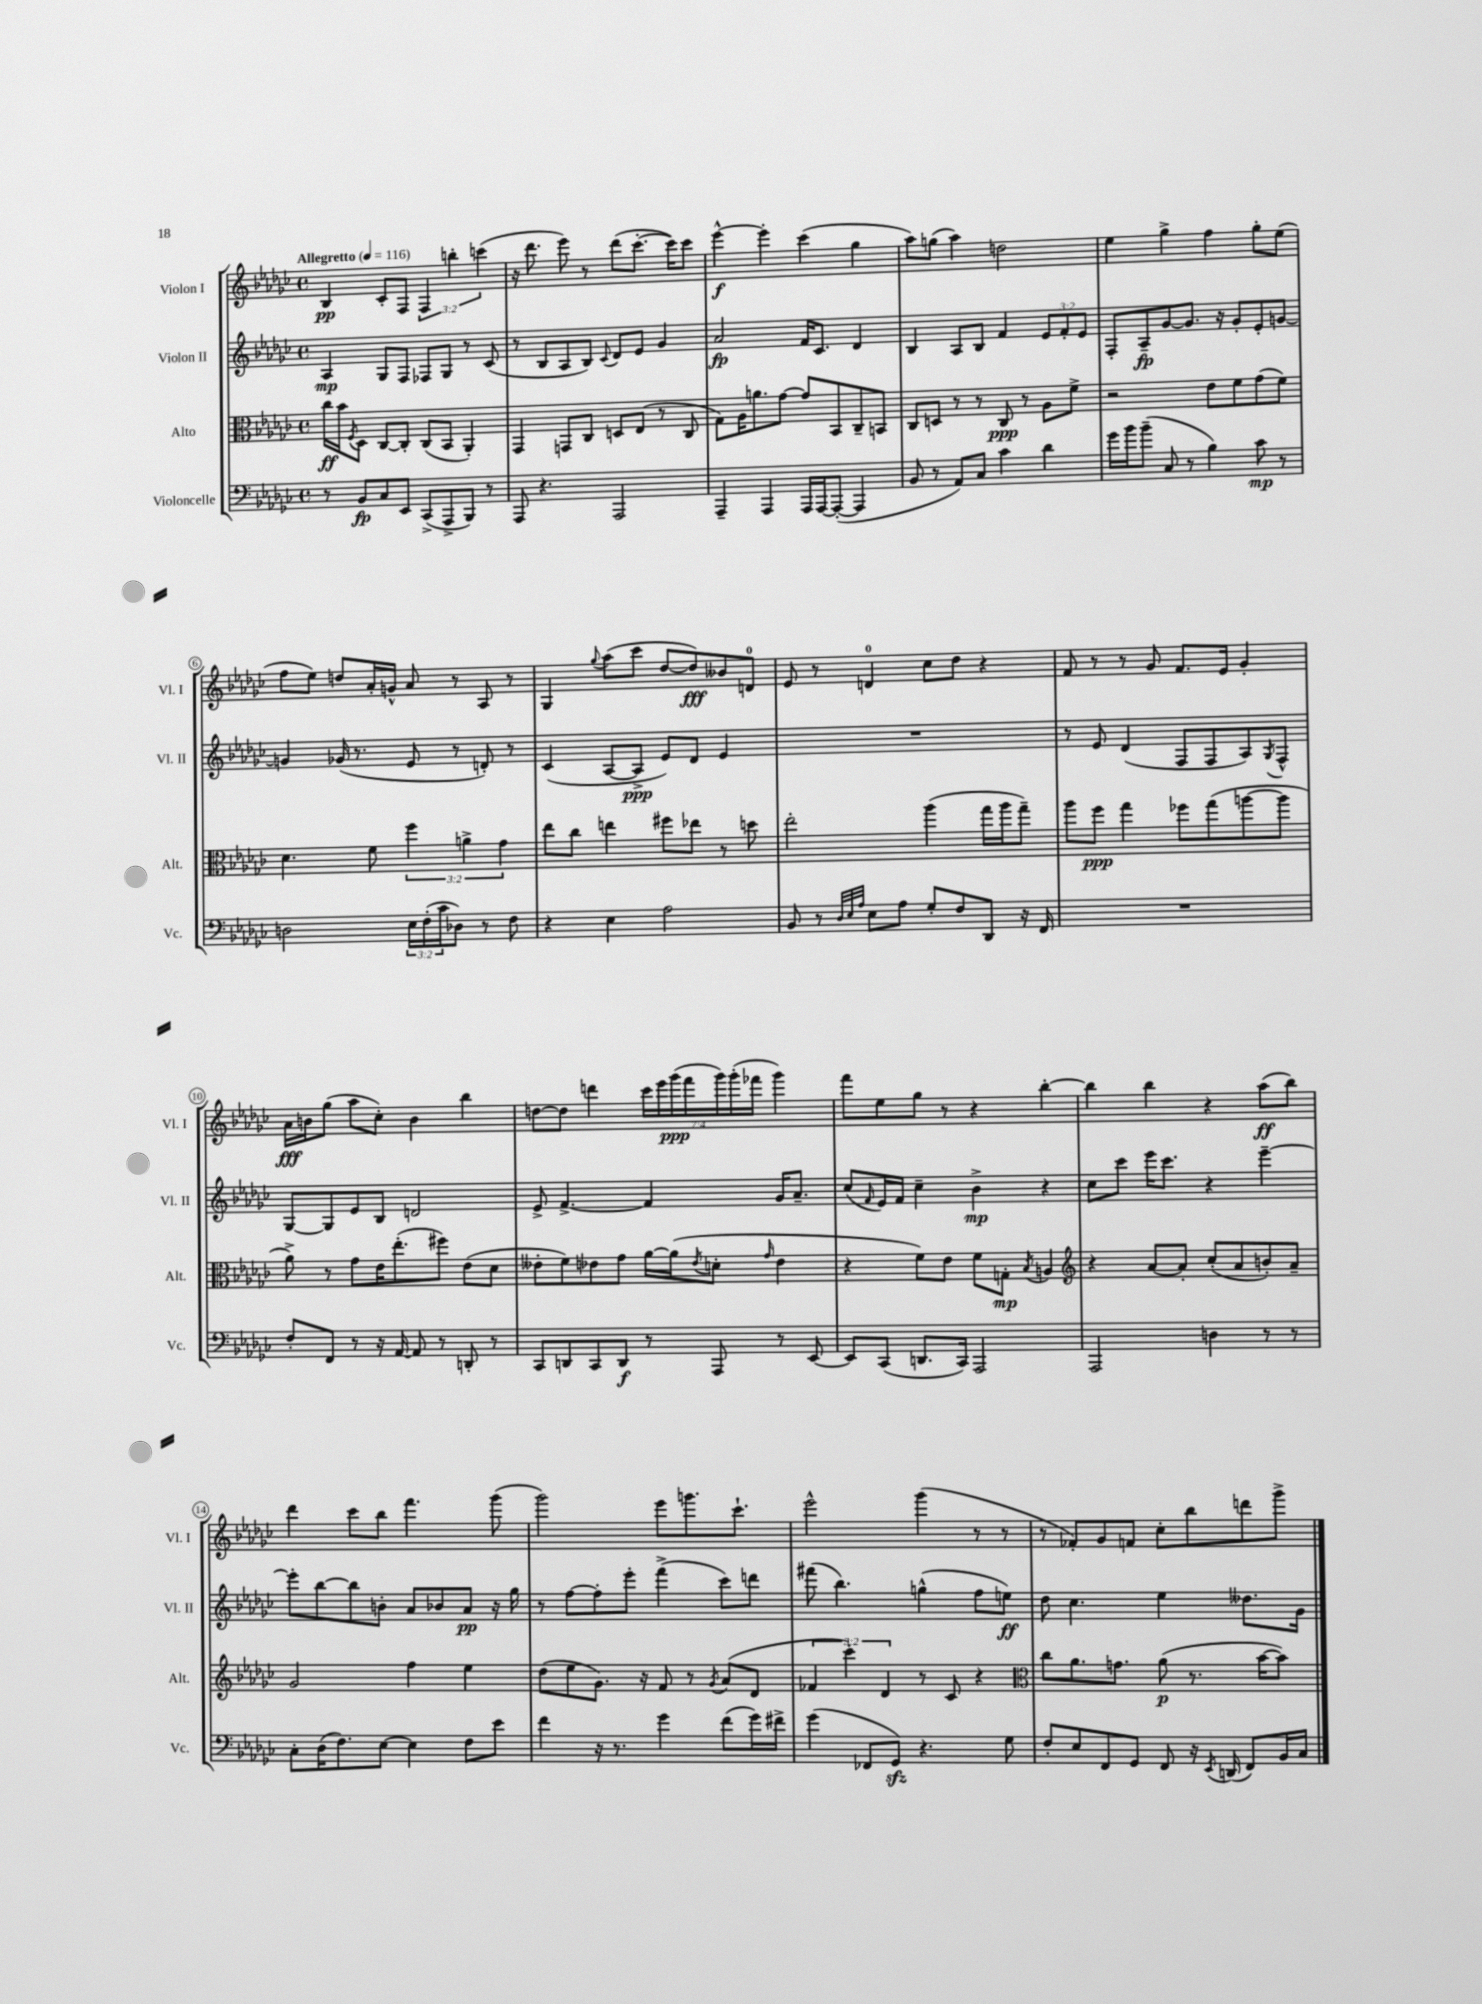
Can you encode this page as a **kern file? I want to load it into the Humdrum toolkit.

**kern	**dynam	**kern	**dynam	**kern	**dynam	**kern	**dynam
*part4	*part4	*part3	*part3	*part2	*part2	*part1	*part1
*staff4	*staff4	*staff3	*staff3	*staff2	*staff2	*staff1	*staff1
*I"Violoncelle	*	*I"Alto	*	*I"Violon II	*	*I"Violon I	*
*I'Vc.	*	*I'Alt.	*	*I'Vl. II	*	*I'Vl. I	*
*clefF4	*	*clefC3	*	*clefG2	*	*clefG2	*
*k[b-e-a-d-g-c-]	*	*k[b-e-a-d-g-c-]	*	*k[b-e-a-d-g-c-]	*	*k[b-e-a-d-g-c-]	*
*M4/4	*	*M4/4	*	*M4/4	*	*M4/4	*
*met(c)	*	*met(c)	*	*met(c)	*	*met(c)	*
*MM116	*	*MM116	*	*MM116	*	*MM116	*
=1	=1	=1	=1	=1	=1	=1	=1
!	!	!	!	!	!	!LO:TX:a:B:t=Allegretto	!
8r	.	16cc-\LL	ff	4A-/	mp	4B-/	pp
.	.	16b-\J	.	.	.	.	.
.	.	8qF/	.	.	.	.	.
8BB-/L	fp	8D-\J	.	.	.	.	.
8C-/	.	[8C-/L	.	8G-/L	.	8c-'/L	.
8EE-/J	.	8C-'/J]	.	8F/J	.	8F/J	.
(8CC-^/L	.	(8C-/L	.	8F-X/L	.	6F/	.
8AAA-^/	.	8BB-/J	.	8G-/J	.	.	.
.	.	.	.	.	.	6bbn'\	.
8BBB-/J)	.	4AA-'/)	.	8r	.	.	.
.	.	.	.	.	.	(6cccn\	.
8r	.	.	.	(8c-/	.	.	.
=2	=2	=2	=2	=2	=2	=2	=2
8AAA-/	.	4GG-/	.	8r	.	16r	.
.	.	.	.	.	.	8.ddd-\	.
4.r	.	.	.	8B-/L	.	.	.
.	.	8GGn/L	.	8A-/	.	8eee-\)	.
.	.	8C-/J	.	8B-/J)	.	8r	.
.	.	.	.	8qqc-/	.	.	.
2AAA-/	.	8Dn/L	.	8d-/L	.	(8ddd-\L	.
.	.	(8E-/J	.	8e-/J	.	[8.ccc-'\J	.
.	.	8r	.	4g-/	.	.	.
.	.	.	.	.	.	16ccc-\KL])	.
.	.	8C-/	.	.	.	8ccc-\J	.
=3	=3	=3	=3	=3	=3	=3	=3
4AAA-~/	.	8G-\L)	.	2a-/	fp	[4eee-^^\	f
.	.	16A-\K	.	.	.	.	.
.	.	8.an\	.	.	.	.	.
4AAA-/	.	.	.	.	.	4eee-'\]	.
.	.	[8g-\J	.	.	.	.	.
16AAA-/LL	.	8g-/L]	.	16f/KL	.	(4ccc-\	.
[16AAA-/J	.	.	.	8.c-/J	.	.	.
(8AAA-'/J_	.	8BB-/	.	.	.	.	.
4AAA-/]	.	8C-~/	.	4d-/	.	4gg-\	.
.	.	8BBn/J	.	.	.	.	.
=4	=4	=4	=4	=4	=4	=4	=4
8BB-/	.	8C-/L	.	4B-/	.	8aa-\L)	.
8r	.	8Dn/J	.	.	.	(8ggn\J	.
8AA-/L)	.	8r	.	8A-/L	.	4aa-\)	.
8C-/J	.	8r	.	8B-/J	.	.	.
4c-\	.	8C-/	ppp	4f/	.	2ddn\	.
.	.	8r	.	.	.	.	.
4d-\	.	8A-\L	.	12e-/L	.	.	.
.	.	.	.	12f'/	.	.	.
.	.	8f^\J	.	.	.	.	.
.	.	.	.	12e-/J	.	.	.
=5	=5	=5	=5	=5	=5	=5	=5
16g-\LL	.	2r	.	8F'/L	.	4ee-\	.
16b-\J	.	.	.	.	.	.	.
(8b-~\J	.	.	.	8A-~/	fp	.	.
8C-/	.	.	.	[8g-/	.	4gg-^\	.
8r	.	.	.	8.g-/J]	.	.	.
4B-\)	.	8e-\L	.	.	.	4ff\	.
.	.	.	.	16r	.	.	.
.	.	8f\	.	8g-'/L	.	.	.
8c-\	mp	(8g-\	.	8e-'/	.	8gg-'\L	.
8r	.	8f\J)	.	[8gn/J	.	(8ee-\J	.
!!LO:LB:g=z
=6	=6	=6	=6	=6	=6	=6	=6
2Dn\	.	4.d-\	.	4gn/]	.	8ff\L	.
.	.	.	.	.	.	8ee-\J)	.
.	.	.	.	(16g-X/	.	8ddn/L	.
.	.	.	.	8.r	.	.	.
.	.	8f\	.	.	.	16a-'/L	.
.	.	.	.	.	.	16gn^^/JJ	.
24E-\LL	.	6ff\	.	8e-/	.	8a-/	.
(24F'\	.	.	.	.	.	.	.
24c-\J	.	.	.	.	.	.	.
8D-X\J)	.	.	.	8r	.	8r	.
.	.	6an^\	.	.	.	.	.
8r	.	.	.	8dn'/)	.	8A-/	.
.	.	6g-\	.	.	.	.	.
8F\	.	.	.	8r	.	8r	.
=7	=7	=7	=7	=7	=7	=7	=7
4r	.	8ee-\L	.	(4c-/	.	4G-/	.
.	.	8cc-\J	.	.	.	.	.
.	.	.	.	.	.	8qqgg-/	.
4E-\	.	4een\	.	[8A-/L	.	(8aa-\L	.
.	.	.	.	8A-^/J]	ppp	8ccc-\J	.
2A-\	.	8ff#X\L	.	8e-/L)	.	[8dd-/L	.
.	.	8ee-X\J	.	8d-/J	.	8dd-/])	fff
.	.	8r	.	4e-/	.	8b--X/	.
.	.	8ddn\	.	.	.	8dn/J	.
=8	=8	=8	=8	=8	=8	=8	=8
8BB-/	.	2ee-'\	.	1r	.	8e-/	.
8r	.	.	.	.	.	8r	.
32qqD-/LLL	.	.	.	.	.	.	.
32qqE-/	.	.	.	.	.	.	.
32qqA-/JJJ	.	.	.	.	.	.	.
8E-\L	.	.	.	.	.	4dn/	.
8A-\J	.	.	.	.	.	.	.
8G-'/L	.	(4aa-\	.	.	.	8cc-\L	.
8F/	.	.	.	.	.	8dd-\J	.
8DD-/J	.	16gg-\LL	.	.	.	4r	.
.	.	16aa-\J	.	.	.	.	.
16r	.	8gg-~\J)	.	.	.	.	.
16FF/	.	.	.	.	.	.	.
=9	=9	=9	=9	=9	=9	=9	=9
1r	.	8aa-\L	.	8r	.	8f/	.
.	.	8ff\J	ppp	8e-/	.	8r	.
.	.	4gg-\	.	(4d-/	.	8r	.
.	.	.	.	.	.	8g-/	.
.	.	8ff-X\L	.	8F/L	.	8.f/L	.
.	.	(8gg-\	.	8F/	.	.	.
.	.	.	.	.	.	16e-/Jk	.
.	.	[8aan\	.	8A-/)	.	4g-'/	.
.	.	.	.	8qG-/	.	.	.
.	.	8aa\J]	.	8F^^/J	.	.	.
!!LO:LB:g=z
=10	=10	=10	=10	=10	=10	=10	=10
8F'/L	.	8a-^\)	.	[8G-/L	.	16a-\LL	fff
.	.	.	.	.	.	16bn\J	.
8FF/J	.	8r	.	8G-/]	.	(8gg-\J	.
8r	.	8g-\L	.	8e-/	.	8aa-\L	.
16r	.	16e-\K	.	8B-/J	.	8cc-'\J)	.
[16AA-/	.	(8.ee-'\	.	.	.	.	.
8AA-/]	.	.	.	2dn/	.	4b\	.
8r	.	8ff#X\J)	.	.	.	.	.
8DDn'/	.	(8e-\L	.	.	.	4bb-\	.
8r	.	8d-\J	.	.	.	.	.
=11	=11	=11	=11	=11	=11	=11	=11
8CC-/L	.	8e--X'\L	.	8e-^/	.	[8ddn\L	.
8DDn/	.	8f\)	.	[4.f^/	.	8dd\J]	.
8CC-/	.	8e-X\	.	.	.	4dddn\	.
8DD/J	f	8g-\J	.	.	.	.	.
8r	.	[16a-\LL	.	4f/]	.	28ccc-\LL	.
.	.	.	.	.	.	28eee-\	.
.	.	(16a-\J]	.	.	.	.	.
.	.	.	.	.	.	(28ggg-\	ppp
.	.	.	.	.	.	28fff\	.
.	.	8qe-/	.	.	.	.	.
8AAA-/	.	8dn'\J	.	.	.	.	.
.	.	.	.	.	.	28ggg-\)	.
.	.	.	.	.	.	(28ggg-'\	.
.	.	.	.	.	.	28fff-X\JJ	.
.	.	16qqg-/	.	.	.	.	.
8r	.	4e-\	.	16g-/KL	.	4ggg-\)	.
.	.	.	.	8.a-~/J	.	.	.
[8EE-/	.	.	.	.	.	.	.
=12	=12	=12	=12	=12	=12	=12	=12
8EE-/L]	.	4r	.	(8cc-/L	.	8fff\L	.
.	.	.	.	16qqf/	.	.	.
(8CC-/J	.	.	.	16e-/L)	.	8ee-\	.
.	.	.	.	16f/JJ	.	.	.
8.DDn/L	.	8f\L)	.	4cc-~\	.	8gg-\J	.
.	.	8e-\J	.	.	.	8r	.
16CC-/Jk)	.	.	.	.	.	.	.
2AAA-/	.	8f\L	.	4b-^\	mp	4r	.
.	.	8Gn'\J	mp	.	.	.	.
.	.	8qB-/	.	.	.	.	.
.	.	4An/	.	4r	.	[4bb-'\	.
=13	=13	=13	=13	=13	=13	=13	=13
*	*	*clefG2	*	*	*	*	*
2AAA-/	.	4r	.	8cc-\L	.	4bb-\]	.
.	.	.	.	8ccc-\J	.	.	.
.	.	[8a-/L	.	16eee-\KL	.	4bb-\	.
.	.	.	.	8.ccc-\J	.	.	.
.	.	8a-'/J]	.	.	.	.	.
4Dn\	.	(8cc-'/L	.	4r	.	4r	.
.	.	8a-/	.	.	.	.	.
8r	.	8bn'/)	.	[4eee-~\	.	(8aa-\L	ff
8r	.	8a-~/J	.	.	.	8bb-\J)	.
!!LO:LB:g=z
=14	=14	=14	=14	=14	=14	=14	=14
8C-'\L	.	2g-/	.	8eee-'\L]	.	4ddd-\	.
(16D-\K	.	.	.	[8bb-\	.	.	.
8.F\)	.	.	.	.	.	.	.
.	.	.	.	8bb-\]	.	8ccc-\L	.
[8E-\J	.	.	.	8bn'\J	.	8bb-\J	.
4E-\]	.	4ff\	.	8a-/L	.	4.fff\	.
.	.	.	.	8b-X/	.	.	.
8F\L	.	4ee-\	.	8a-/J	pp	.	.
8e-\J	.	.	.	16r	.	(8ggg-\	.
.	.	.	.	16gg-\	.	.	.
=15	=15	=15	=15	=15	=15	=15	=15
4f\	.	(8dd-\L	.	8r	.	2ggg-\)	.
.	.	8ee-\	.	[8ff\L	.	.	.
16r	.	8.g-\J)	.	8ff'\]	.	.	.
8.r	.	.	.	.	.	.	.
.	.	.	.	8eee-'\J	.	.	.
.	.	16r	.	.	.	.	.
4g-\	.	8f/	.	(4fff^\	.	8eee-\L	.
.	.	8r	.	.	.	8.gggn\	.
.	.	8qg-/	.	.	.	.	.
(8f\L	.	(8a-/L	.	8ccc-\L)	.	.	.
.	.	.	.	.	.	8.ccc-`\J	.
16g-\L)	.	8d-/J	.	8dddn\J	.	.	.
16f#X^\JJ	.	.	.	.	.	.	.
=16	=16	=16	=16	=16	=16	=16	=16
(4g-\	.	6f-X/	.	(8fff#X\	.	2eee-^^\	.
.	.	.	.	4.bb-\)	.	.	.
.	.	6ccc-'\)	.	.	.	.	.
8FF-X/L	.	.	.	.	.	.	.
.	.	6d-/	.	.	.	.	.
8GG-zz/J)	.	.	.	.	.	.	.
4.r	.	8r	.	(4ggn^^\	.	(4ggg-\	.
.	.	8c-/	.	.	.	.	.
.	.	4r	.	8ff\L	.	8r	.
8G-\	.	.	.	8een\J)	ff	8r	.
=17	=17	=17	=17	=17	=17	=17	=17
*	*	*clefC3	*	*	*	*	*
8F'/L	.	8cc-\L	.	8dd-\	.	8r	.
8E-/	.	8.a-\	.	4.cc-\	.	8f-X'/L)	.
8FF/	.	.	.	.	.	8g-/	.
.	.	8.gn\J	.	.	.	.	.
8GG-/J	.	.	.	.	.	8fn/J	.
8FF/	.	(8a-\	p	4ee-\	.	8cc-'\L	.
16r	.	8.r	.	.	.	8bb-\	.
8qEE-/	.	.	.	.	.	.	.
(16DDn/	.	.	.	.	.	.	.
8FF/L)	.	.	.	8.dd--X\L	.	8dddn\	.
.	.	[16b-\KL	.	.	.	.	.
16BB-/L	.	8b-\J])	.	.	.	8ggg-^\J	.
16C-/JJ	.	.	.	16g-\Jk	.	.	.
==	==	==	==	==	==	==	==
*-	*-	*-	*-	*-	*-	*-	*-
